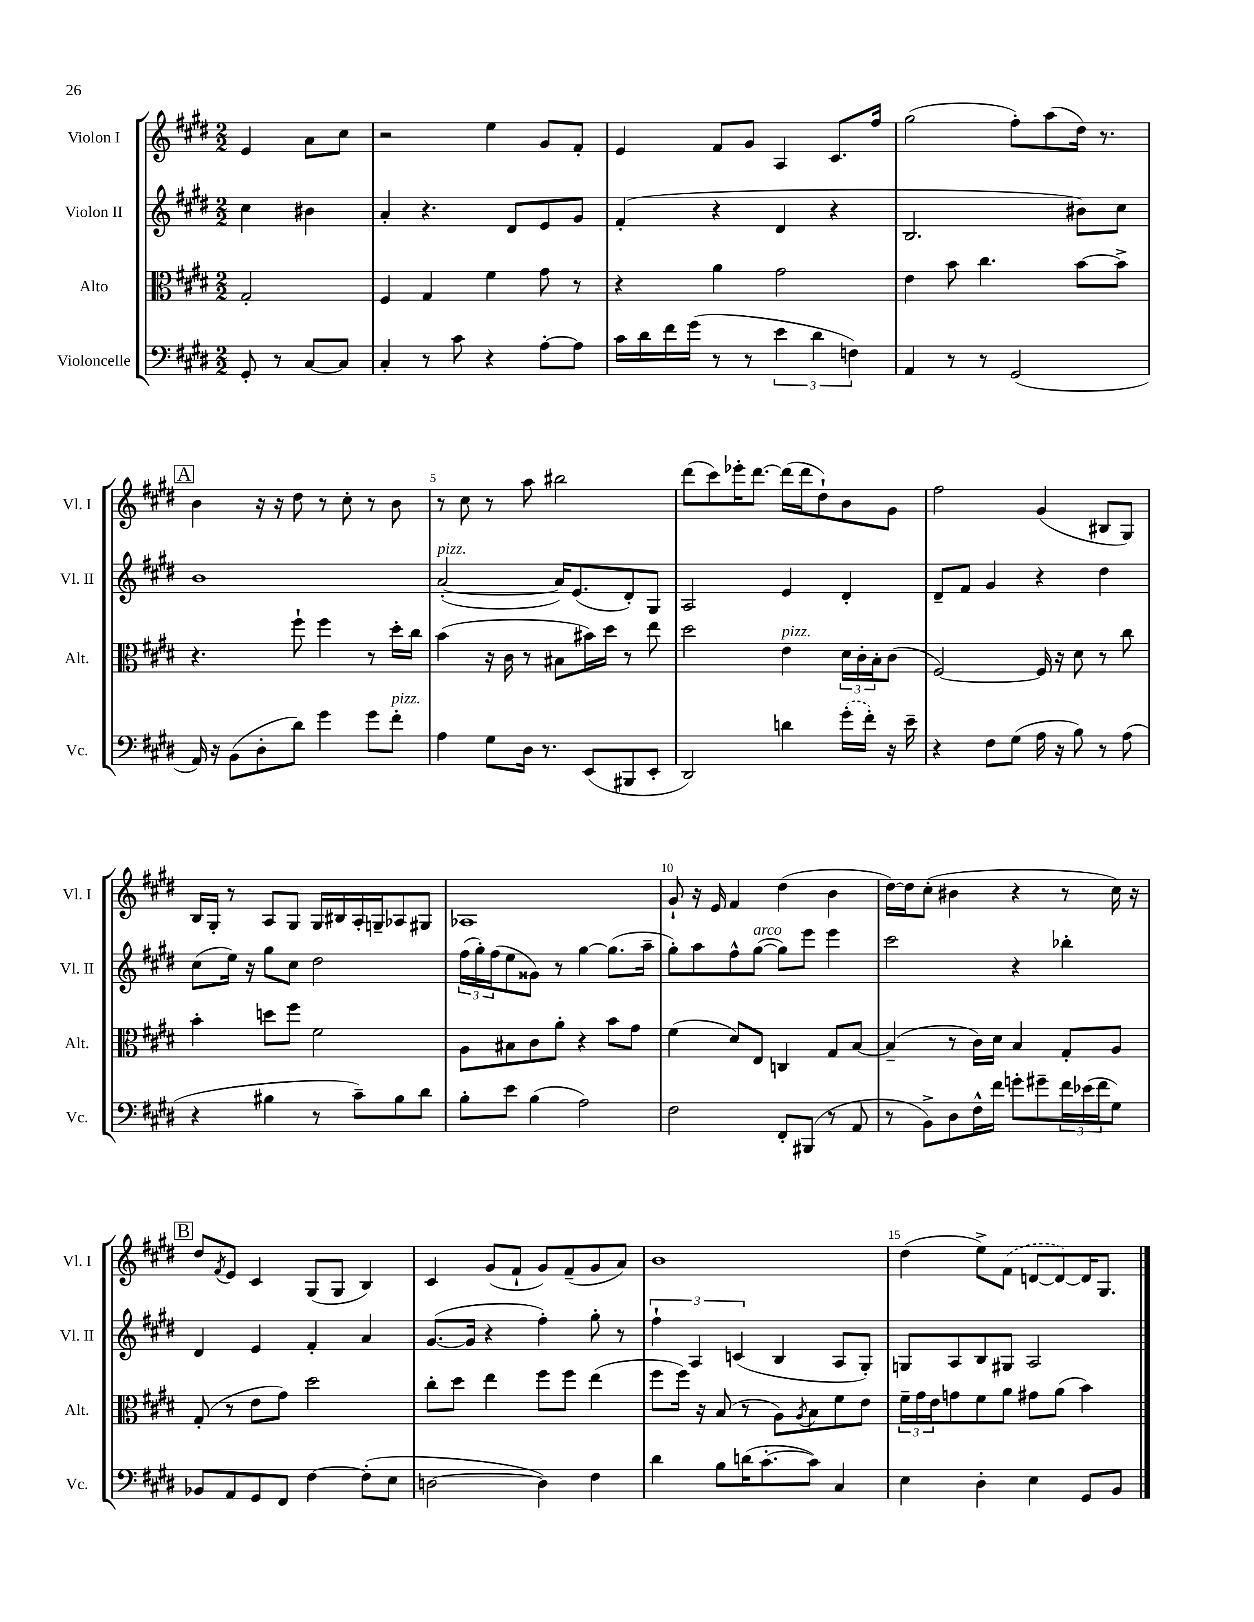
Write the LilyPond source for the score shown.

<<
\new StaffGroup <<
\new Staff = "s0" \with { instrumentName = "Violon I" shortInstrumentName = "Vl. I" } {
    \clef treble \key e \major \numericTimeSignature \time 2/2 \partial 2
    e'4 a'8 cis''8 |
    r2 e''4 gis'8 fis'8-. |
    e'4 fis'8 gis'8 a4 cis'8. fis''16 |
    gis''2( fis''8-.) a''8( dis''16) r8. |
    \mark \markup { \box "A" } b'4 r16 r16 dis''8 r8 cis''8-. r8 b'8 |
    r8 cis''8 r8 a''8 bis''2 |
    dis'''8( cis'''8) ees'''16-. dis'''8.~ dis'''16( dis'''16 dis''8-!) b'8 gis'8 |
    fis''2 gis'4( bis8 gis8) |
    b16 gis16-. r8 a8 gis8 gis16 bis16 a16-. g16-- aes8 gis8 |
    aes1 |
    gis'8-! r16 e'16 fis'4 dis''4( b'4 |
    dis''16~) dis''16 cis''8-.( bis'4 r4 r8 cis''16) r16 |
    \mark \markup { \box "B" } dis''8 \acciaccatura { fis'8 } e'8 cis'4 gis8( gis8 b4) |
    cis'4 gis'8( fis'8-! gis'8) fis'8--( gis'8 a'8) |
    b'1 |
    dis''4( e''8->) \once \slurDashed fis'8( d'8~ d'8~) d'16 gis8. \bar "|." |
}
\new Staff = "s1" \with { instrumentName = "Violon II" shortInstrumentName = "Vl. II" } {
    \clef treble \key e \major \numericTimeSignature \time 2/2 \partial 2
    cis''4 bis'4 |
    a'4-. r4. dis'8 e'8 gis'8 |
    fis'4-.( r4 dis'4 r4 |
    b2. bis'8) cis''8 |
    \mark \markup { \box "A" } b'1 |
    a'2~-.^\markup { \italic "pizz." }( a'16) e'8.( dis'8-.) gis8 |
    a2 e'4 dis'4-. |
    dis'8-- fis'8 gis'4 r4 dis''4 |
    cis''8( e''16) r16 gis''8 cis''8 dis''2 |
    \tuplet 3/2 { fis''16( gis''16-.) fis''16( } e''8 gisis'8) r8 gis''4~ gis''8.( a''16-- |
    gis''8-.) a''8 fis''8-^ gis''8~^\markup { \italic "arco" }( gis''8) e'''8 e'''4 |
    cis'''2 r4 bes''4-. |
    \mark \markup { \box "B" } dis'4 e'4 fis'4-. a'4 |
    gis'8.~( gis'16 r4 fis''4-.) gis''8-. r8 |
    \tuplet 3/2 { fis''4-! a4 c'4( } b4 a8 gis8-.) |
    g8 a8 b8 gis8 a2 \bar "|." |
}
\new Staff = "s2" \with { instrumentName = "Alto" shortInstrumentName = "Alt." } {
    \clef alto \key e \major \numericTimeSignature \time 2/2 \partial 2
    gis2-. |
    fis4 gis4 fis'4 gis'8 r8 |
    r4 a'4 gis'2 |
    e'4 b'8 cis''4. b'8~ b'8-> |
    \mark \markup { \box "A" } r4. fis''8-! fis''4 r8 dis''16-. cis''16 |
    b'4( r16 cis'16 r8 bis8 bis'16) dis''16 r8 e''8 |
    dis''2 e'4^\markup { \italic "pizz." } \tuplet 3/2 { dis'16 cis'16-. b16-. } cis'8( |
    fis2~) fis16 r16 dis'8 r8 cis''8 |
    b'4-. d''8 fis''8 fis'2 |
    a8 bis8 cis'8 a'8-. r4 b'8 gis'8 |
    fis'4( dis'8) e8 c4 gis8 b8~ |
    b4--( r8 cis'16) dis'16 b4 gis8-. a8 |
    \mark \markup { \box "B" } gis8-.( r8 e'8 gis'8) dis''2 |
    cis''8-. dis''8 e''4 fis''8 fis''8 e''4( |
    fis''8 fis''16) r16 b8( r8 a8) \acciaccatura { a8 } b8 fis'8 e'8 |
    \tuplet 3/2 { fis'16-- gis'16 e'16 } g'8 fis'8 a'8 gis'8 a'8( b'4) \bar "|." |
}
\new Staff = "s3" \with { instrumentName = "Violoncelle" shortInstrumentName = "Vc." } {
    \clef bass \key e \major \numericTimeSignature \time 2/2 \partial 2
    gis,8-. r8 cis8~ cis8 |
    cis4-. r8 cis'8 r4 a8~-. a8 |
    cis'16 dis'16 fis'16 gis'16( r8 r8 \tuplet 3/2 { e'4 dis'4 f4) } |
    a,4 r8 r8 gis,2( |
    \mark \markup { \box "A" } a,16) r16 b,8( dis8-. dis'8) gis'4 gis'8 fis'8-.^\markup { \italic "pizz." } |
    a4 gis8 dis16 r8. e,8( bis,,8 e,8-. |
    dis,2) d'4 \once \slurDashed gis'16-.( fis'16-.) r16 e'16-- |
    r4 fis8 gis8( a16 r16 b8) r8 a8( |
    r4 bis4 r8 cis'8--) bis8 dis'8 |
    b8-. e'8 b4( a2) |
    fis2 fis,8-. bis,,8( r8 a,8 |
    r8 b,8->) dis8 fis16-^ fis'16 g'8-. gis'8-- \tuplet 3/2 { fis'16 ees'16( fis'16 } gis8) |
    \mark \markup { \box "B" } bes,8 a,8 gis,8 fis,8 fis4~ fis8-.( e8 |
    d2~ d4) fis4 |
    dis'4 b8 d'16( cis'8.~-. cis'8) cis4 |
    e4 dis4-. e4 gis,8 b,8 \bar "|." |
}
>>
>>
\layout { \context { \Score \override BarNumber.break-visibility = ##(#f #t #t) barNumberVisibility = #(every-nth-bar-number-visible 5) } }
